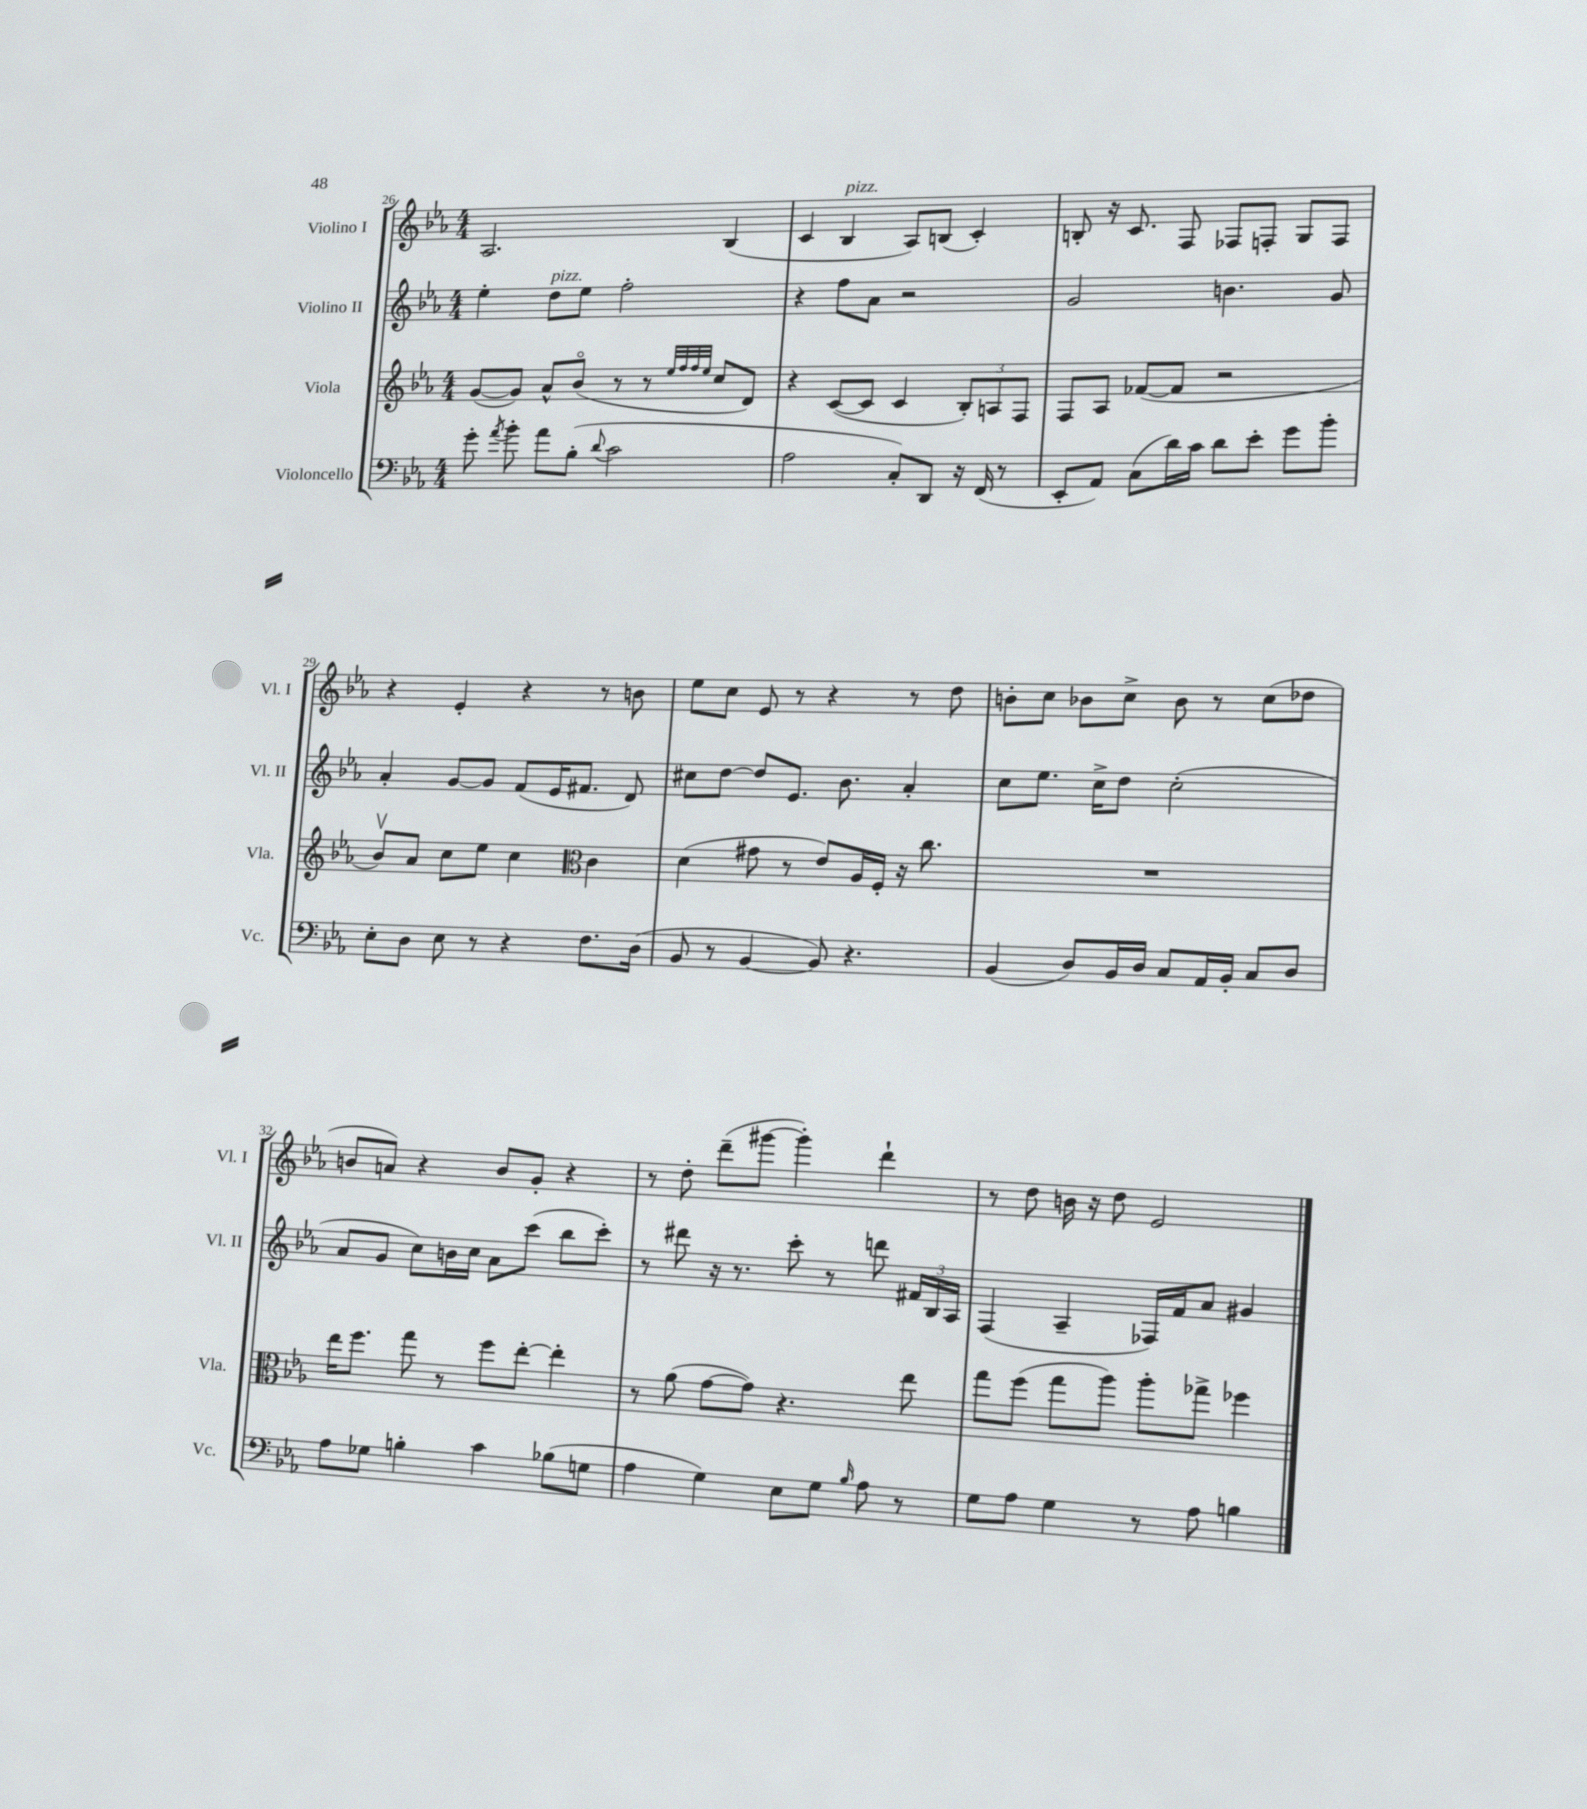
<<
\new StaffGroup <<
\new Staff = "s0" \with { instrumentName = "Violino I" shortInstrumentName = "Vl. I" } {
    \clef treble \key ees \major \numericTimeSignature \time 4/4
    \autoBeamOff aes2. bes4( |
    c'4 bes4^\markup { \italic "pizz." } aes8[) b8]( c'4-.) |
    b8-. r16 c'8. f8 fes8[ f8]-. g8[ f8] |
    r4 ees'4-. r4 r8 b'8 |
    ees''8[ c''8] ees'8 r8 r4 r8 d''8 |
    b'8[-. c''8] bes'8[ c''8]-> bes'8 r8 c''8[( des''8] |
    b'8[ a'8]) r4 b'8[ g'8]-. r4 |
    r8 d''8-. d'''8[--( gis'''8]~ gis'''4-.) d'''4-! |
    r8 d''8 b'16 r16 d''8 ees'2 \bar "|." |
}
\new Staff = "s1" \with { instrumentName = "Violino II" shortInstrumentName = "Vl. II" } {
    \clef treble \key ees \major \numericTimeSignature \time 4/4
    \autoBeamOff ees''4-. d''8[^\markup { \italic "pizz." } ees''8] f''2-. |
    r4 f''8[ aes'8] r2 |
    g'2 b'4. g'8 |
    aes'4-. g'8[~ g'8] f'8[( ees'16 fis'8.] d'8) |
    cis''8[ d''8]~ d''8[ ees'8.] bes'8. aes'4-. |
    c''8[ ees''8.] c''16[-> d''8] c''2-.( |
    aes'8[ g'8] c''8[) b'16 c''16] aes'8[ c'''8]( bes''8[ c'''8]-.) |
    r8 dis'''8 r16 r8. c'''8-. r8 d'''8 \tuplet 3/2 { fis'16[ bes16 aes16] } |
    f4( aes4-- fes16[) f'16 aes'8] gis'4 \bar "|." |
}
\new Staff = "s2" \with { instrumentName = "Viola" shortInstrumentName = "Vla." } {
    \clef treble \key ees \major \numericTimeSignature \time 4/4
    \autoBeamOff g'8[~( g'8]) aes'8[-^ bes'8]\flageolet( r8 r8 \grace { ees''32[ f''32 f''32 ees''32] } c''8[ d'8]) |
    r4 c'8[~( c'8] c'4 \tuplet 3/2 { bes8[-.) a8 f8] } |
    f8[ aes8] fes'8[~( fes'8] r2 |
    bes'8[\upbow) aes'8] c''8[ ees''8] c''4 \clef alto c'4 |
    d'4( gis'8 r8 ees'8[) aes16 f16]-. r16 c''8. |
    R1 |
    ees''16[ f''8.] g''8 r8 f''8[ ees''8]~-. ees''4-. |
    r8 aes'8( g'8[~ g'8]) r4. ees''8 |
    g''8[ f''8]( g''8[ aes''8]) aes''8[-. ges''8]-> fes''4 \bar "|." |
}
\new Staff = "s3" \with { instrumentName = "Violoncello" shortInstrumentName = "Vc." } {
    \clef bass \key ees \major \numericTimeSignature \time 4/4
    \autoBeamOff g'8-. \acciaccatura { aes'8 } bes'8-. aes'8[ bes8]-.( \appoggiatura { d'8 } c'2 |
    aes2 c8[-.) d,8] r16 f,16( r8 |
    ees,8[-. aes,8]) c8[( d'16) c'16] d'8[ ees'8]-. g'8[ bes'8]-. |
    ees8[-. d8] ees8 r8 r4 f8.[ d16]( |
    bes,8 r8 bes,4~ bes,8) r4. |
    bes,4( d8[) bes,16 d16] c8[ aes,16 bes,16]-. c8[ d8] |
    aes8[ ges8] b4-. c'4 bes8[( g8] |
    aes4 g4) ees8[ g8] \grace { bes16 } aes8 r8 |
    g8[ aes8] g4 r8 aes8 b4 \bar "|." |
}
>>
>>
\layout { \context { \Score currentBarNumber = #26 } }
